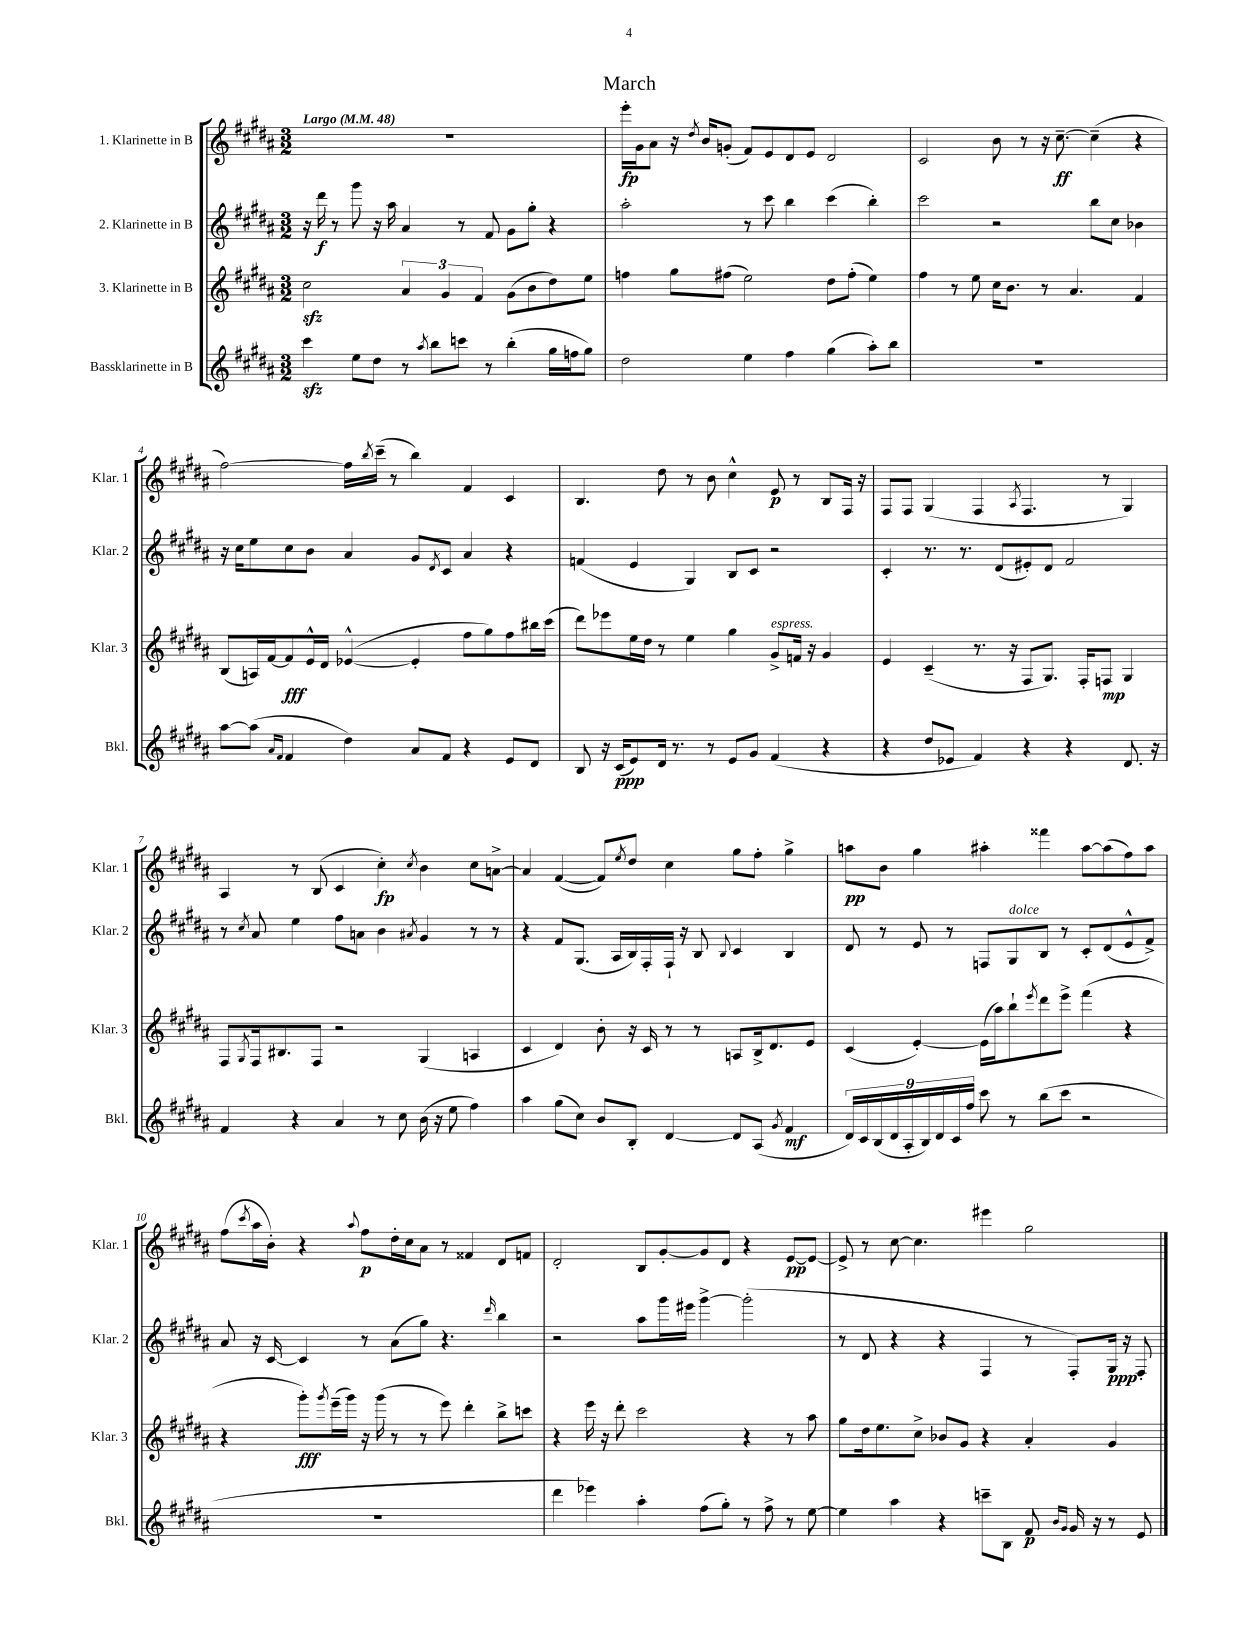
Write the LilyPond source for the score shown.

\header { title = "March" }
<<
\new StaffGroup <<
\new Staff = "s0" \with { instrumentName = "1. Klarinette in B" shortInstrumentName = "Klar. 1" } {
    \clef treble \key b \major \numericTimeSignature \time 3/2 \tempo "Largo" 4 = 48
    R1. |
    e'''16-.\fp gis'16 ais'8 r16 \acciaccatura { dis''8 } b'16 g'8-.( fis'8) e'8 dis'8 e'8 dis'2 |
    cis'2 b'8 r8 r16 cis''8.~--\ff cis''4--( r4 |
    fis''2~) fis''16 \acciaccatura { b''8 } cis'''16--( r8 b''4) fis'4 cis'4 |
    b4. dis''8 r8 b'8 cis''4-^ e'8\p r8 b8 fis16 r16 |
    fis8 fis8 gis4( fis4 \acciaccatura { ais8 } fis4. r8 gis4) |
    ais4 r8 b8( cis'4 cis''4-.\fp) \acciaccatura { cis''8 } b'4 cis''8 a'8~-> |
    a'4 fis'4~( fis'8) \acciaccatura { e''8 } dis''8 cis''4 gis''8 fis''8-. gis''4-> |
    a''8\pp b'8 gis''4 ais''4-. fisis'''4 ais''8~ ais''8( fis''8) ais''8 |
    fis''8( \acciaccatura { cis'''8 } ais''16 b'16-.) r4 \appoggiatura { ais''8 } fis''8\p dis''16-. cis''16 ais'8 r8 fisis'4 dis'8 f'8 |
    dis'2-. b8 gis'8~-. gis'8 dis'8 r4 e'8~\pp e'8~ |
    e'8-> r8 cis''8~ cis''4. eis'''4 gis''2 \bar "|." |
}
\new Staff = "s1" \with { instrumentName = "2. Klarinette in B" shortInstrumentName = "Klar. 2" } {
    \clef treble \key b \major \numericTimeSignature \time 3/2
    r16 dis'''16\f r8 gis'''8 r16 ais''16 ais'4 r8 fis'8 gis'8 gis''8-. r4 |
    ais''2-. r8 cis'''8 b''4 cis'''4( b''4-.) |
    cis'''2 r2 b''8 cis''8 bes'4 |
    r16 cis''16 e''8 cis''8 b'8 ais'4 gis'8 \acciaccatura { dis'8 } cis'8 ais'4 r4 |
    f'4( e'4 gis4) b8 cis'8 r2 |
    cis'4-. r8. r8. dis'8( eis'8-.) dis'8 fis'2 |
    r8 \acciaccatura { cis''8 } ais'8 e''4 fis''8 a'8 b'4 \acciaccatura { ais'8 } gis'4 r8 r8 |
    r4 fis'8 gis8.( ais16 b16) fis16-. fis16-! r16 b8 \appoggiatura { b8 } cis'4 b4 |
    dis'8 r8 e'8 r8 f8 gis8^\markup { \italic "dolce" } b8 r8 cis'8-. dis'8( e'8-^ fis'8->) |
    ais'8 r16 cis'16~ cis'4 r8 ais'8( gis''8) r4. \grace { dis'''16 } b''4 |
    r2 ais''8 gis'''16 eis'''16 gis'''4~-> gis'''2-.( |
    r8 dis'8 r4 r4 fis4 r8 fis8-.) gis16\ppp r16 fis8-. \bar "|." |
}
\new Staff = "s2" \with { instrumentName = "3. Klarinette in B" shortInstrumentName = "Klar. 3" } {
    \clef treble \key b \major \numericTimeSignature \time 3/2
    cis''2\sfz \tuplet 3/2 { ais'4 gis'4 fis'4 } gis'8( b'8 dis''8) e''8 |
    f''4 gis''8 fis''8( e''2) dis''8 fis''8-.( e''4) |
    fis''4 r8 e''8 cis''16 b'8. r8 ais'4. fis'4 |
    b8( a16) fis'16~ fis'8\fff e'16-^ dis'16 ees'4~-^( ees'4-. fis''8 gis''8) fis''8 bis''16 cis'''16( |
    dis'''8) ees'''8 e''16 dis''16 r8 e''4 gis''4 gis'8->^\markup { \italic "espress." } f'16 r16 gis'4 |
    e'4 cis'4--( r8. r16 fis8 gis8.) fis16-. f8\mp gis4 |
    fis8 \acciaccatura { gis8 } fis16 bis8. fis8 r2 gis4( a4 |
    cis'4 dis'4) b'8-. r16 cis'16 r8 r8 a8 b16-> dis'8. e'8 |
    cis'4( e'4~-.) e'16( ais''16) b''8-! \acciaccatura { e'''8 } dis'''8 e'''8-> fis'''4( r4 |
    r4 gis'''8-.\fff) \acciaccatura { gis'''8 } e'''16--( gis'''16) r16 gis'''16( r8 r8 e'''8) dis'''4-. b''8-> c'''8 |
    r4 e'''16 r16 dis'''8-. cis'''2 r4 r8 ais''8 |
    gis''8 dis''16 e''8. cis''8-> bes'8 gis'8 r4 ais'4-. gis'4 \bar "|." |
}
\new Staff = "s3" \with { instrumentName = "Bassklarinette in B" shortInstrumentName = "Bkl." } {
    \clef treble \key b \major \numericTimeSignature \time 3/2
    cis'''4\sfz e''8 dis''8 r8 \acciaccatura { ais''8 } b''8 c'''8 r8 b''4-.( gis''16 f''16 gis''8) |
    dis''2 e''4 fis''4 gis''4( ais''8-.) b''8 |
    R1. |
    ais''8~ ais''8( \grace { ais'16 fis'16 } fis'4 dis''4) ais'8 fis'8 r4 e'8 dis'8 |
    b8 r16 cis'16\ppp( e'8) dis'16 r8. r8 e'8 gis'8 fis'4( r4 |
    r4 dis''8 ees'8 fis'4) r4 r4 dis'8. r16 |
    fis'4 r4 ais'4 r8 cis''8 b'16( r16 e''8 fis''4) |
    ais''4 gis''8( cis''8) b'8 b8-. dis'4~ dis'8 ais8( \acciaccatura { gis'8 } fis'4\mf |
    \tuplet 9/8 { dis'16) cis'16 b16( dis'16 ais16-. b16) dis'16 cis'16 fis''16 } cis'''8 r8 b''8( cis'''8 r2 |
    R1. |
    dis'''4 ees'''4) ais''4-. fis''8( gis''8-.) r8 fis''8-> r8 e''8~ |
    e''4 ais''4 r4 c'''8-- b8 fis'8\p \grace { b'16 gis'16 } gis'16 r16 r8 e'8 \bar "|." |
}
>>
>>
